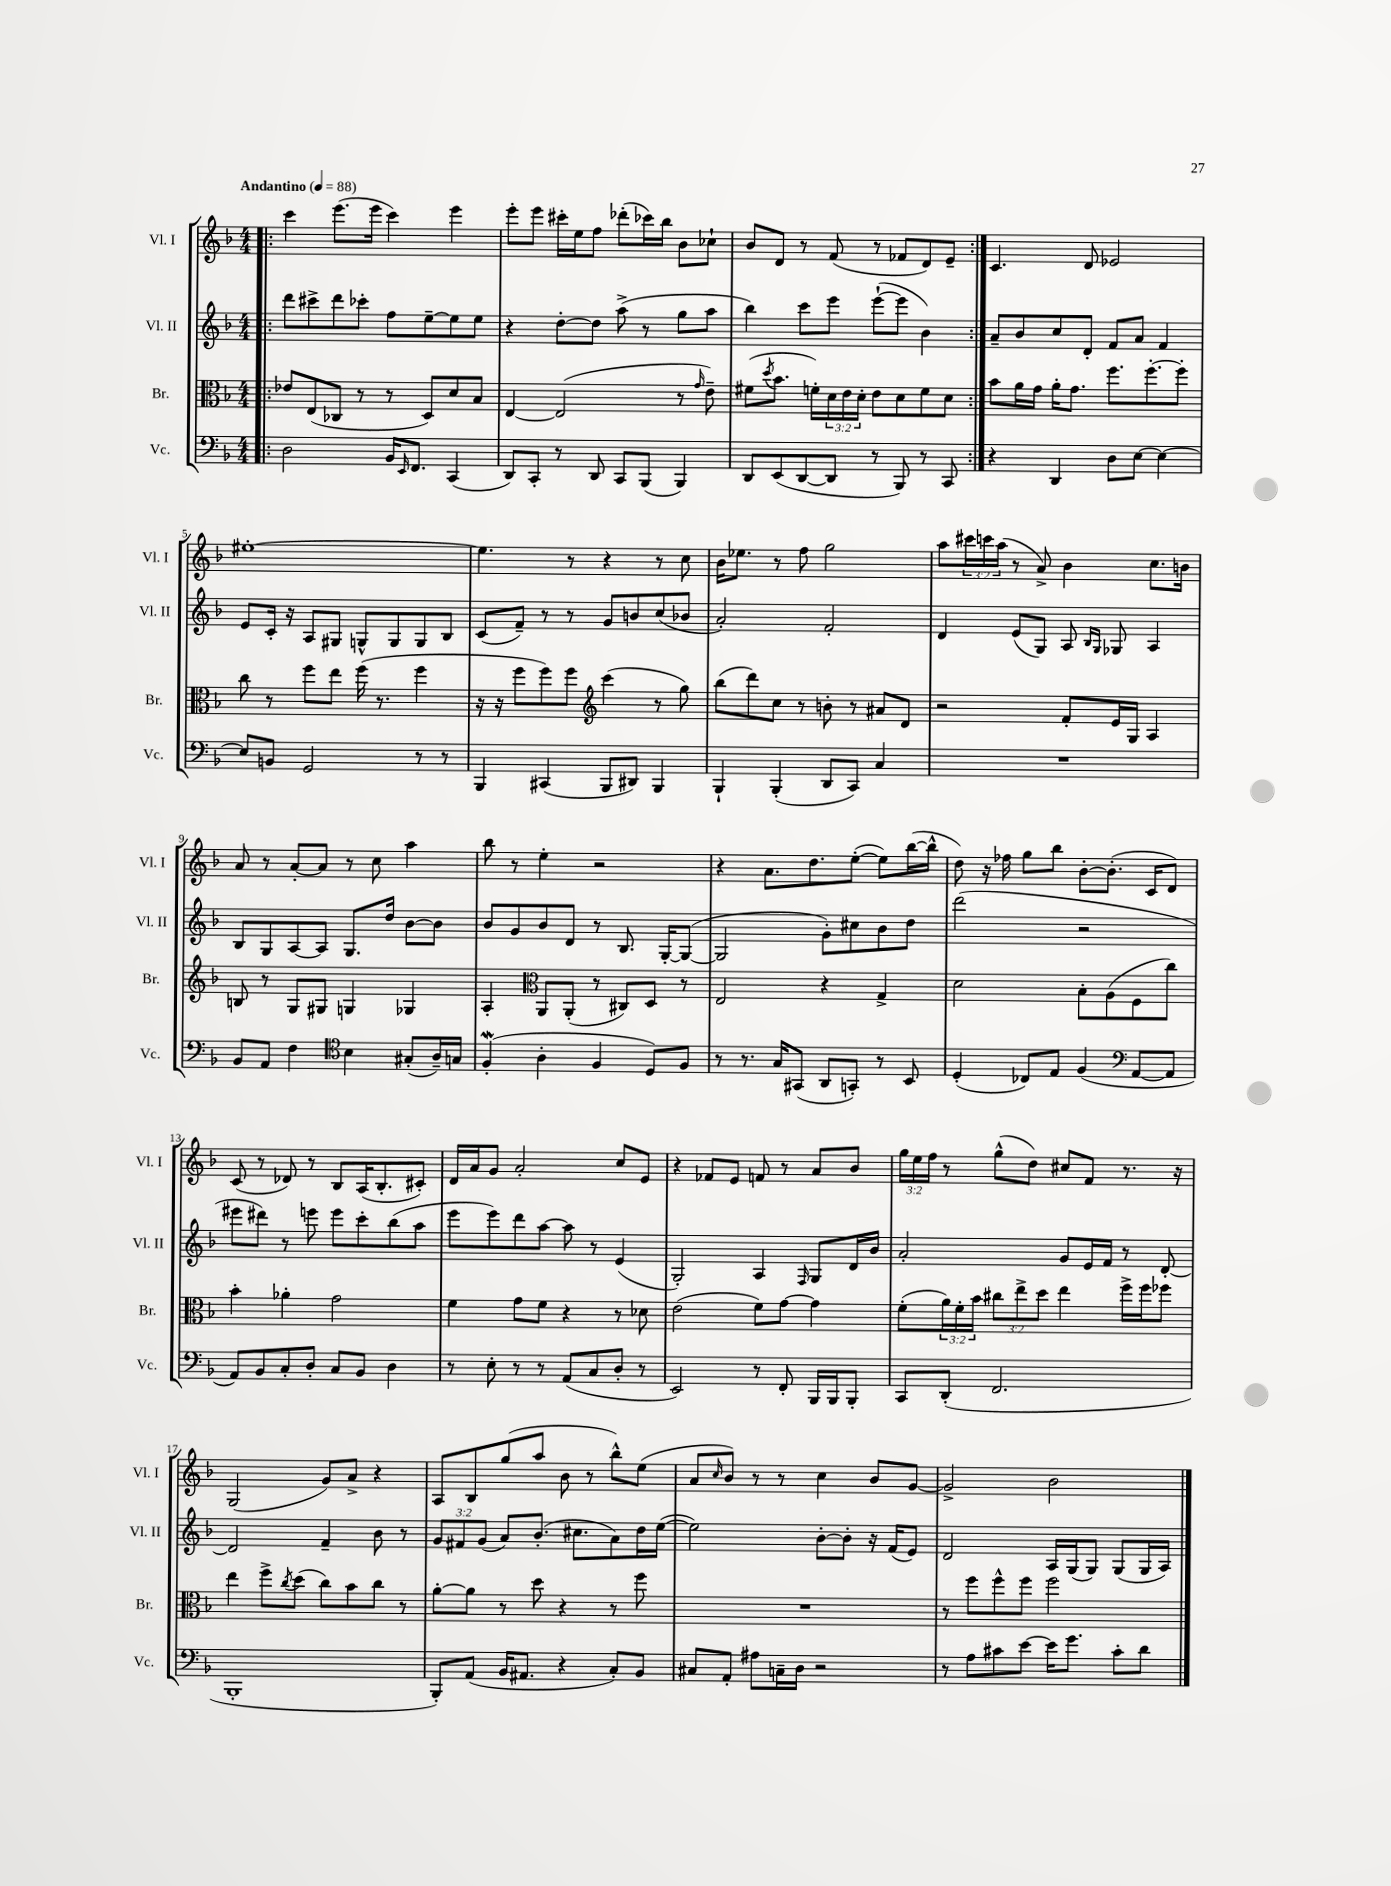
<<
\new StaffGroup <<
\new Staff = "s0" \with { instrumentName = "Vl. I" shortInstrumentName = "Vl. I" } {
    \clef treble \key f \major \numericTimeSignature \time 4/4 \override Staff.TupletNumber.text = #tuplet-number::calc-fraction-text \tempo "Andantino" 4 = 88
    \repeat volta 2 { \bar ".|:" c'''4 e'''8.( e'''16 c'''4) e'''4 |
    e'''8-. e'''8 cis'''16-. e''16 f''8 des'''8-.( ces'''16) bes''16 bes'8 ces''8-! |
    bes'8 d'8 r8 f'8( r8 fes'8 d'8) e'8-- | }
    c'4. d'8 ees'2 |
    eis''1~-. |
    eis''4. r8 r4 r8 c''8 |
    bes'16 ees''8. r8 f''8 g''2 |
    a''8 \tuplet 3/2 { cis'''16 c'''16 a''16( } r8 a'8->) bes'4 c''8. b'16 |
    a'8 r8 a'8~-. a'8 r8 c''8 a''4 |
    bes''8 r8 e''4-. r2 |
    r4 a'8. d''8. e''8~-.( e''8) bes''16~( bes''16-^ |
    d''8) r16 fes''16 g''8 bes''8 bes'8~-. bes'8.-.( c'16 d'8) |
    c'8( r8 des'8) r8 bes8 a16( bes8.-. cis'8-.) |
    d'16 a'16 g'8 a'2-. c''8 e'8 |
    r4 fes'8 e'8 f'8 r8 a'8 bes'8 |
    \tuplet 3/2 { g''16 e''16 f''16 } r8 g''8-^( d''8) cis''8 f'8 r8. r16 |
    g2( g'8) a'8-> r4 |
    a8 bes8 g''8( a''8 bes'8 r8 bes''8-^) e''8( |
    a'8 \grace { c''16 } bes'8) r8 r8 c''4 bes'8 g'8~ |
    g'2-> bes'2 \bar "|." |
}
\new Staff = "s1" \with { instrumentName = "Vl. II" shortInstrumentName = "Vl. II" } {
    \clef treble \key f \major \numericTimeSignature \time 4/4 \override Staff.TupletNumber.text = #tuplet-number::calc-fraction-text
    \repeat volta 2 { \bar ".|:" d'''8 cis'''8-> d'''8 ces'''8-. f''8 e''8~-- e''8 e''8 |
    r4 d''8~-. d''8 a''8->( r8 g''8 a''8 |
    bes''4) c'''8 e'''8 e'''8~-!( e'''8 bes'4) | }
    a'8-- bes'8 c''8 d'8-. f'8 a'8 f'4 |
    e'8 c'16-. r16 a8 gis8 g8-^ g8 g8 bes8 |
    c'8( f'8--) r8 r8 g'8 b'8 c''8( bes'8 |
    a'2-.) f'2-. |
    d'4 e'8( g8) a8 \grace { bes16 g16 } ges8 a4 |
    bes8 g8 a8~ a8 g8. d''16 bes'8~ bes'8 |
    bes'8 g'8 bes'8 d'8 r8 bes8. g16~-. g8~( |
    g2 g'8-.) cis''8 bes'8 d''8 |
    d'''2( r2 |
    eis'''8 dis'''8) r8 e'''8 e'''8 c'''8-. bes''8( a''8 |
    e'''8 e'''8) d'''8 a''8~ a''8 r8 e'4( |
    g2-.) a4 \grace { f16 } g8 d'16 bes'16 |
    a'2-. g'8 e'16 f'16 r8 d'8~-. |
    d'2 f'4-- bes'8 r8 |
    \tuplet 3/2 { g'8 fis'8 g'8( } a'8) bes'8.-.( cis''8. a'8) d''16 e''16~( |
    e''2) bes'8~-. bes'8-. r16 f'16( e'8) |
    d'2 a16 g16( g8) g8( g16 a16) \bar "|." |
}
\new Staff = "s2" \with { instrumentName = "Br." shortInstrumentName = "Br." } {
    \clef alto \key f \major \numericTimeSignature \time 4/4 \override Staff.TupletNumber.text = #tuplet-number::calc-fraction-text
    \repeat volta 2 { \bar ".|:" ees'8 e8( ces8 r8 r8 d8) d'8 bes8 |
    e4~ e2( r8 \grace { g'16 } e'8--) |
    fis'8( \acciaccatura { d''8 } bes'8. f'16-.) \tuplet 3/2 { d'16 e'16 d'16-. } e'8 d'8 f'8 d'8 | }
    bes'8 a'16 g'16 a'16-. g'8. f''8. f''8.~-. f''8-. |
    c''8 r8 f''8 e''8 f''16( r8. f''4 |
    r16 r16 f''8 f''8) f''8 \clef treble c'''4( r8 g''8) |
    bes''8( d'''8) c''8 r8 b'8-. r8 ais'8 d'8 |
    r2 f'8-. e'16 g16 a4 |
    b8 r8 g8 gis8 g4 ges4 |
    a4-. \clef alto a,8 a,8-.( r8 cis8) d8 r8 |
    e2 r4 g4-> |
    d'2 bes8-. a8( f8 c''8) |
    bes'4-. aes'4-. g'2 |
    f'4 g'8 f'8 r4 r8 des'8 |
    e'2( f'8) g'8~ g'4 |
    f'8-.( \tuplet 3/2 { a'16) f'16-. bes'16 } \tuplet 3/2 { cis''8 e''8-> d''8 } e''4 f''16-> f''16 fes''8 |
    e''4 f''8-> \acciaccatura { c''8 } d''8( c''8) bes'8 c''8 r8 |
    a'8~-. a'8 r8 d''8 r4 r8 f''8 |
    R1 |
    r8 f''8 f''8-^ f''8 f''2 \bar "|." |
}
\new Staff = "s3" \with { instrumentName = "Vc." shortInstrumentName = "Vc." } {
    \clef bass \key f \major \numericTimeSignature \time 4/4
    \repeat volta 2 { \bar ".|:" d2 bes,16 \grace { e,16 } f,8. c,4( |
    d,8) c,8-. r8 d,8 c,8 bes,,8( bes,,4) |
    d,8 e,8( d,8~ d,8 r8 bes,,8) r8 c,8 | }
    r4 d,4 d8 e8~ e4~ |
    e8 b,8 g,2 r8 r8 |
    bes,,4 cis,4( bes,,8 dis,8) bes,,4 |
    bes,,4-! bes,,4-.( d,8 c,8) c4 |
    R1 |
    bes,8 a,8 f4 \clef tenor bes4 gis8-.( a16--) g16 |
    f4-.\mordent( a4-. f4 d8) f8 |
    r8 r8. g16 gis,8( a,8 g,8-.) r8 bes,8 |
    d4-.( ces8) e8 f4( \clef bass a,8~ a,8 |
    a,8) bes,8 c8-. d8-. c8 bes,8 d4 |
    r8 e8-. r8 r8 a,8( c8 d8-. r8 |
    e,2) r8 f,8-. bes,,16 bes,,16 bes,,8-. |
    c,8 d,8-.( f,2. |
    bes,,1-. |
    bes,,8-.) a,8( bes,16 ais,8. r4 c8-.) bes,8 |
    cis8 a,8-. ais8 c16-- d16 r2 |
    r8 a8 cis'8 e'8~ e'16 g'8. cis'8-. d'8 \bar "|." |
}
>>
>>
